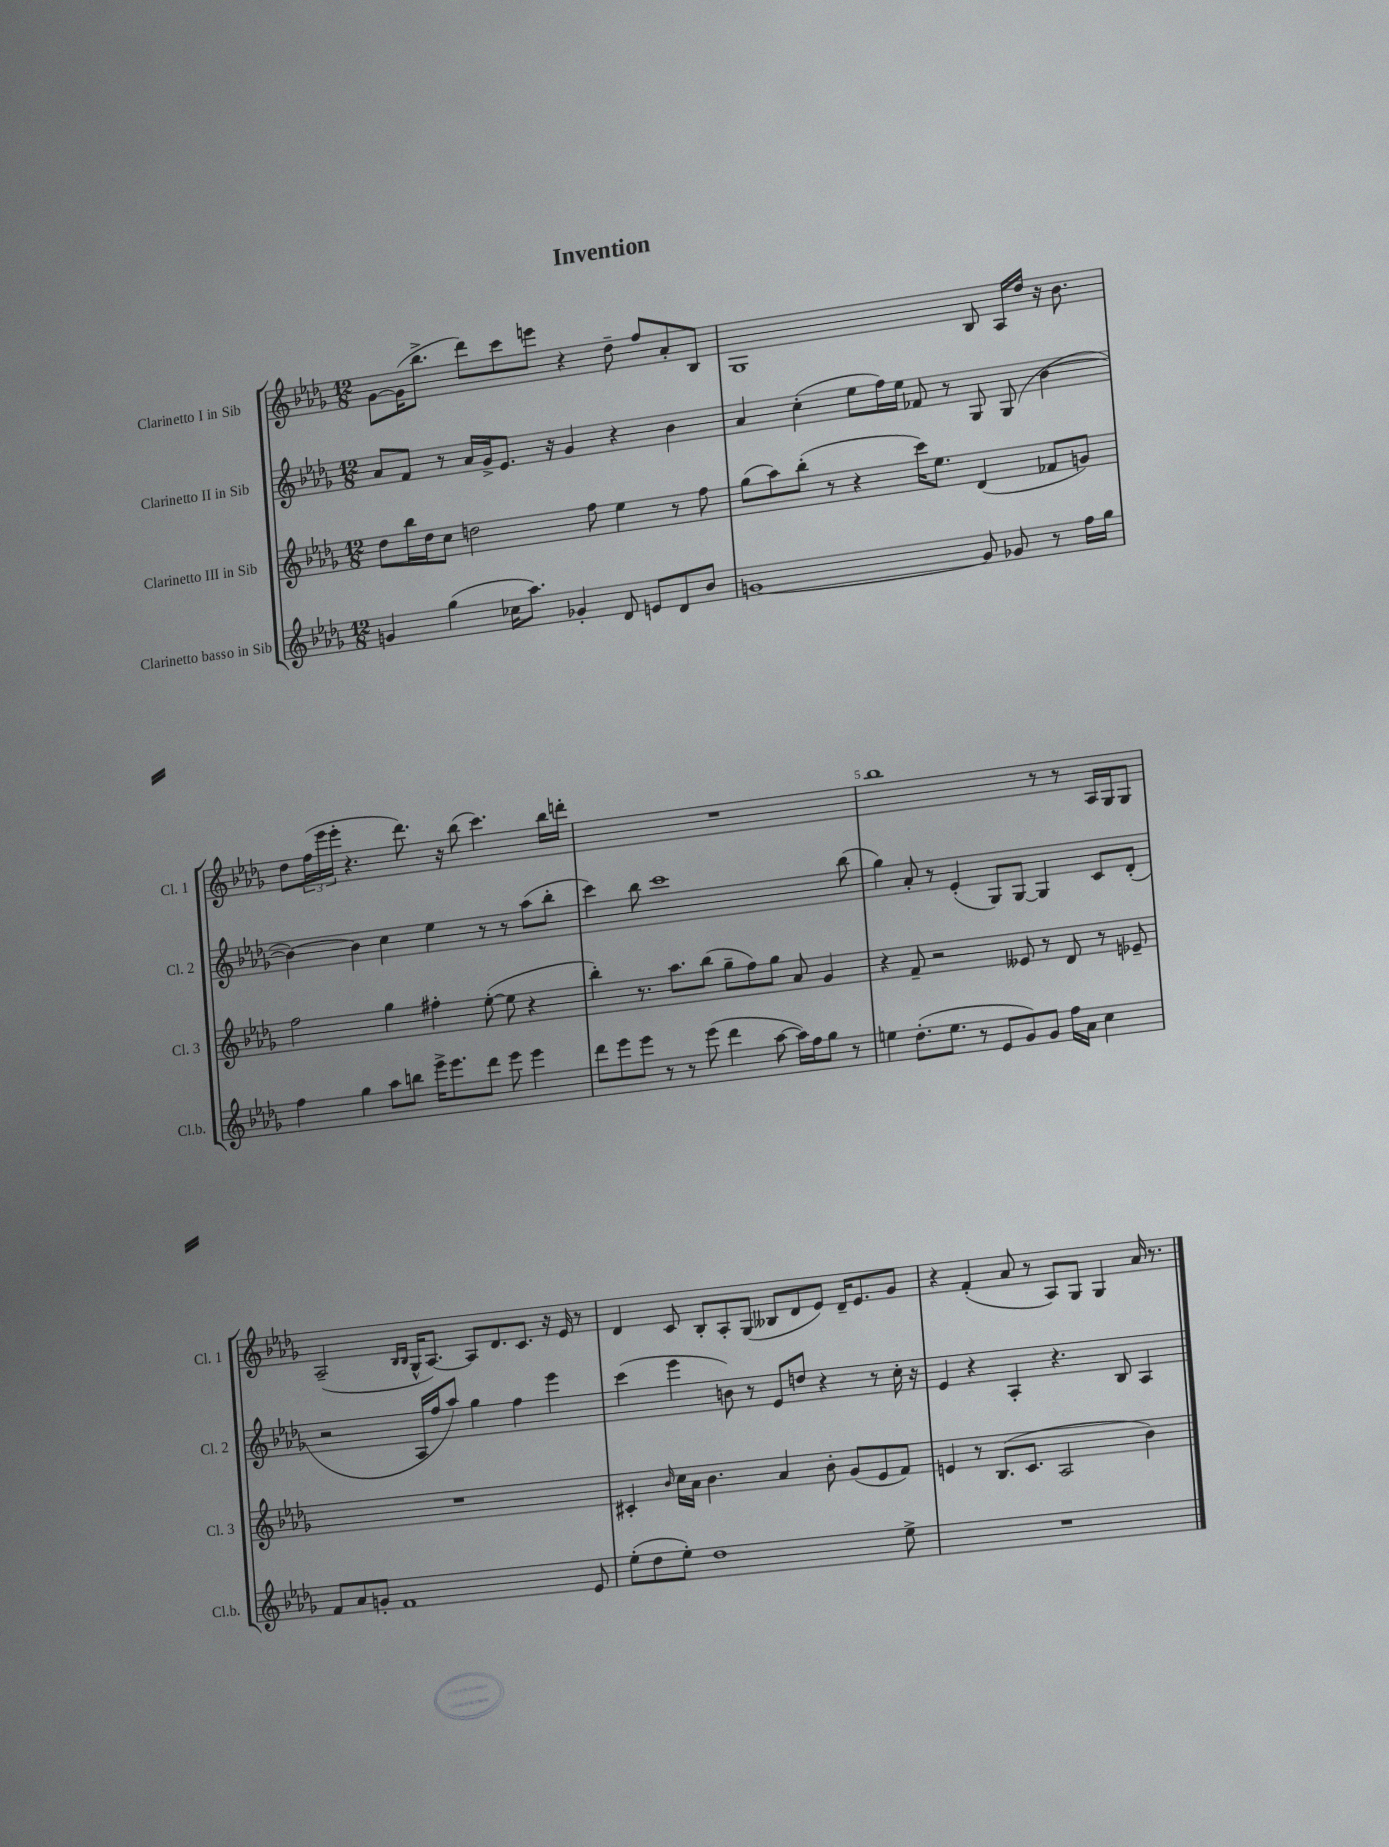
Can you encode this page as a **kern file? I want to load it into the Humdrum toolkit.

**kern	**kern	**kern	**kern
*staff4	*staff3	*staff2	*staff1
*clefG2	*clefG2	*clefG2	*clefG2
*k[b-e-a-d-g-]	*k[b-e-a-d-g-]	*k[b-e-a-d-g-]	*k[b-e-a-d-g-]
*M12/8	*M12/8	*M12/8	*M12/8
4g/	8dd-\L	8a-/L	[8g-\L
.	16bb-\L	8f/J	(16g-\]K
.	16dd-\J	.	8.bb-^\J
(4gg-\	8cc\J	8r	.
.	2dd\	16a-/LL	8ddd-\L)
.	.	16g-^/J	.
16cc-\LK	.	8.e-/J	8ccc\
8.aa-\J)	.	.	.
.	.	.	8eee\J
.	.	16r	.
4g-'/	.	4g-/	4r
.	8ff\	.	.
8d-/	4ee-\	4r	8dd-~\
8e/L	.	.	8ff/L
8d-/	8r	4b-\	8a-'/
8b-/J	8ff\	.	8B-/J
=	=	=	=
[1g	(8gg-\L	4a-/	1G-
.	8aa-\)	.	.
.	(8bb-'\J	(4cc'\	.
.	8r	.	.
.	4r	8ee-\L	.
.	.	16ff\L)	.
.	.	16ee-\JJ	.
.	16ccc\LK)	8f-/	.
.	8.ee-\J	.	.
.	.	8r	.
8g/]	(4d-/	8G-/	8B-/
8g-/	.	(8G-/	16A-/LL
.	.	.	16dd-/JJ
8r	8f-/L	[4b-\	16r
.	.	.	8.b-\
16ff\LL	8g/J)	.	.
16gg-\JJ	.	.	.
=	=	=	=
4ff\	2ff\	4b-\_)	8dd-\L
.	.	.	(24ff\L
.	.	.	24eee-\
.	.	.	24eee-'\JJ
4gg-\	.	4b-\]	4.r
8aa-\L	4gg-\	4cc\	.
8bb\J	.	.	8.ddd-\)
16eee-^\LK	4ff#'\	4ee-\	.
8.eee-\	.	.	16r
.	.	.	(8bb-\
8ddd-\J	([8ee-'\	8r	4.ccc\)
8eee-\	8ee-\]	8r	.
4eee-\	4r	(8aa-\L	.
.	.	8bb-'\J	16bb-\LL
.	.	.	16ddd'\JJ
=	=	=	=
8ddd-\L	4bb-'\)	4ccc\)	1.r
8eee-\	.	.	.
8eee-\J	8.r	8bb-\	.
8r	.	1ccc	.
.	8.aa-\L	.	.
8r	.	.	.
(8eee-\	(8bb-\J	.	.
4ddd-\	8gg-~\L	.	.
.	8ff\)	.	.
[8aa-\	8gg-\J	.	.
16aa-\]LL)	8a-/	.	.
16ff\J	.	.	.
8gg-\J	4g-/	.	.
8r	.	(8bb-\	.
=	=	=	=
4ee\	4r	4gg-\)	1bb-
(8.dd-'\L	8f~/	8a-'/	.
.	2r	8r	.
8.ee\J	.	.	.
.	.	(4e-'/	.
8r	.	.	.
8e-/L	.	8G-/L)	.
8g-/)	8e--/	[8G-/J	.
8g-/J	8r	4G-/]	8r
16ff\LL	8d-/	.	8r
16a-\JJ	.	.	.
4cc\	8r	8c/L	16A-/LL
.	.	.	16G-/J
.	8e-~/	(8d-'/J	8G-/J
=	=	=	=
8f/L	1.r	2r	(2A-~/
8a-/	.	.	.
8g'/J	.	.	.
1f	.	.	.
.	.	.	16qqB-/LL
.	.	.	16qqB-/JJ
.	.	16A-/LL	16G-^^/LK
.	.	16ff/J	[8.A-/J)
.	.	8aa-/J)	.
.	.	4gg-\	8A-/]L
.	.	.	8.d-/
.	.	4ff\	.
.	.	.	8.c/J
.	.	4eee-\	16r
.	.	.	16e-/
8e-/	.	.	8r
=	=	=	=
(8ee-'\L	4c#'/	(4ccc\	4d-/
8dd-\	.	.	.
.	16qqb-/	.	.
8ee-'\J)	16cc\LL	4eee-\	8c/
.	16a-\JJ	.	.
1dd-	4.b-\	.	8B-'/L
.	.	8b\)	8A-'/
.	.	8r	(8G-/J
.	4a-/	8e-/L	8B--/L
.	.	8dd/J	8d-/
.	8b-'\	4r	8e-/J)
.	(8g-/L	.	16d-~/LK
.	.	.	8.e-/
.	8e-/	8r	.
8ee-^\	8f/J)	16cc'\	8g-/J
.	.	16r	.
=	=	=	=
1.r	4e/	4e-/	4r
.	8r	4r	(4f'/
.	(8.B-/L	.	.
.	.	4A-'/	8a-/
.	8.c/J	.	.
.	.	.	8r
.	2A-/	4.r	8A-/L)
.	.	.	8G-/J
.	.	.	4G-/
.	.	8B-/	.
.	4b-\)	4A-/	16a-/
.	.	.	8.r
==	==	==	==
*-	*-	*-	*-
